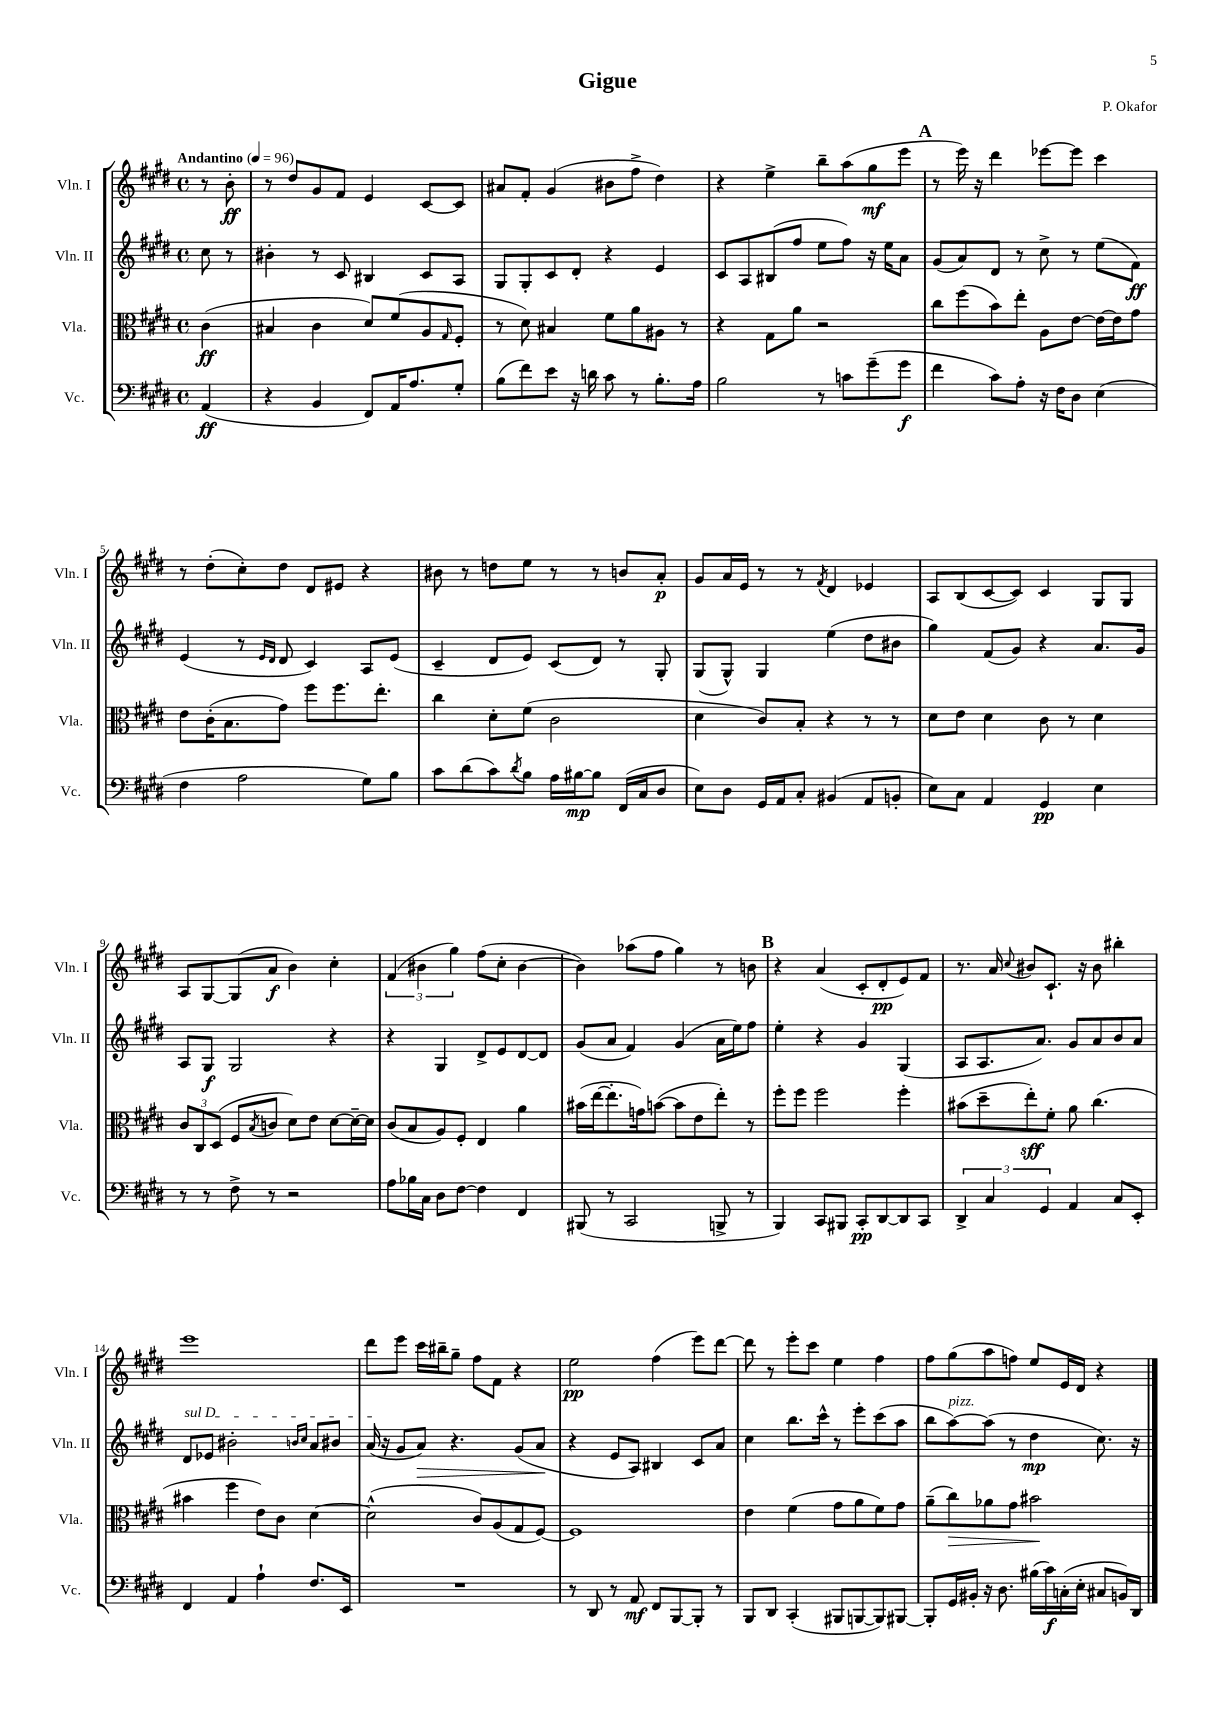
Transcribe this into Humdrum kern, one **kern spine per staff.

**kern	**kern	**kern	**kern
*staff4	*staff3	*staff2	*staff1
*clefF4	*clefC3	*clefG2	*clefG2
*k[f#c#g#d#]	*k[f#c#g#d#]	*k[f#c#g#d#]	*k[f#c#g#d#]
*M4/4	*M4/4	*M4/4	*M4/4
*met(c)	*met(c)	*met(c)	*met(c)
*MM96	*MM96	*MM96	*MM96
(4AA	(4c#	8cc#	8r
.	.	8r	8b'
=	=	=	=
4r	4B#	4b#'	8r
.	.	.	8dd#
4BB	4c#	8r	8g#
.	.	8c#	8f#
8FF#)	8d#)	4B#	4e
16AA	(8f#	.	.
8.A	.	.	.
.	8A	8c#	[8c#
.	16qqG#	.	.
8G#'	8F#'	8A	8c#]
=	=	=	=
(8B	8r	8G#	8a#
8f#)	8d#)	8G#'	8f#'
8e	4B#	8c#	(4g#
16r	.	8d#'	.
16d	.	.	.
8c#	8f#	4r	8b#
8r	8a	.	8ff#^
8.B'	8A#	4e	4dd#)
.	8r	.	.
16A	.	.	.
=	=	=	=
2B	4r	8c#	4r
.	.	8A	.
.	8G#	(8B#	4ee^
.	8a	8ff#	.
8r	2r	8ee	8bb~
8c	.	8ff#)	(8aa
(8g#~	.	16r	8gg#
.	.	16ee	.
8g#	.	8a	8eee
=	=	=	=
4f#	8cc#	(8g#	8r
.	(8ff#	8a)	16eee)
.	.	.	16r
8c#)	8b)	8d#	4ddd#
8A'	8ee'	8r	.
16r	8A	8cc#^	[8eee-
16F#	.	.	.
8D#	[8e	8r	8eee-]
(4E	16e_	(8ee	4ccc#
.	16e]	.	.
.	8g#	8f#)	.
=	=	=	=
4F#	8e	(4e	8r
.	(16c#'	.	(8dd#'
.	8.B	.	.
2A	.	8r	8cc#')
.	.	16qqe	.
.	.	16qqd#	.
.	8g#)	8d#	8dd#
.	8ff#	4c#)	8d#
.	8.ff#	.	8e#
8G#)	.	8A	4r
.	8.ee'	.	.
8B	.	(8e	.
=	=	=	=
8c#	4cc#	4c#~	8b#
(8d#	.	.	8r
8c#)	8d#'	8d#	8dd
8qd#	.	.	.
8B	(8f#	8e)	8ee
16A	2c#	(8c#	8r
[16B#	.	.	.
8B#]	.	8d#)	8r
(16FF#	.	8r	8b
16C#	.	.	.
8D#	.	8G#'	8a'
=	=	=	=
8E)	4d#	(8G#	8g#
8D#	.	8G#^^)	16a
.	.	.	16e
16GG#	8c#)	4G#	8r
16AA	.	.	.
8C#'	8B'	.	8r
.	.	.	8qf#
(4BB#	4r	(4ee	4d#
8AA	8r	8dd#	4e-
8BB'	8r	8b#	.
=	=	=	=
8E)	8d#	4gg#)	8A
8C#	8e	.	(8B
4AA	4d#	(8f#	[8c#
.	.	8g#)	8c#])
4GG#	8c#	4r	4c#
.	8r	.	.
4E	4d#	8.a	8G#
.	.	.	8G#
.	.	16g#	.
=	=	=	=
8r	12c#	8A	8A
.	12C#	.	.
8r	.	8G#	[8G#
.	(12D#	.	.
8F#^	8F#	2G#	(8G#]
.	8qB	.	.
8r	8c	.	8a
2r	8d#)	.	4b)
.	8e	.	.
.	[8d#	4r	4cc#'
.	16d#~_	.	.
.	16d#]	.	.
=	=	=	=
8A	(8c#	4r	(6f#
16B-	8B	.	.
.	.	.	6b#
16C#	.	.	.
8D#	8A)	4G#	.
.	.	.	6gg#)
[8F#	8F#'	.	.
4F#]	4E	8d#^	(8ff#
.	.	8e	8cc#'
4FF#	4a	[8d#	[4b#
.	.	8d#]	.
=	=	=	=
(8BBB#	(16b#	(8g#	4b#])
.	[16ee	.	.
8r	8.ee']	8a	.
2CC#	.	4f#)	(8aa-
.	16g)	.	.
.	([8b	.	8ff#
.	8b]	(4g#	4gg#)
.	8e	.	.
8BBB^	8ee')	16a	8r
.	.	16ee)	.
8r	8r	8ff#	8b
=	=	=	=
4BBB)	8ff#'	4ee'	4r
.	8ff#	.	.
8CC#	2ff#	4r	(4a
8BBB#	.	.	.
8CC#'	.	4g#	8c#'
[8DD#	.	.	8d#'
8DD#]	4ff#'	(4G#	8e)
8CC#	.	.	8f#
=	=	=	=
6DD#^	(8b#	8A	8.r
.	8dd#~	8.A	.
6C#	.	.	.
.	.	.	16a
.	.	.	8qqcc#
.	8ee')	.	8b#
.	.	8.a)	.
6GG#	.	.	.
.	8f#'	.	8.c#`
4AA	8a	8g#	.
.	.	.	16r
.	(4.cc#	8a	8b#
8C#	.	8b	4bb#'
8EE'	.	8a	.
=	=	=	=
4FF#	4b#	8d#	1eee
.	.	8e-	.
4AA	4ff#	2b#'	.
4A`	8e)	.	.
.	8c#	.	.
.	.	16qqb	.
.	.	16qqcc#	.
8.F#	[4d#	8a	.
.	.	8b#	.
16EE	.	.	.
=	=	=	=
1r	(2d#^^]	(16a	8ddd#
.	.	16r	.
.	.	8g#	8eee
.	.	8a)	16ccc#
.	.	.	16bb#~
.	.	4.r	8gg#~
.	8c#)	.	8ff#
.	(8A	.	8f#
.	8G#	(8g#	4r
.	[8F#)	8a	.
=	=	=	=
8r	1F#]	4r	2ee
8DD#	.	.	.
8r	.	8e	.
8AA	.	8A)	.
8FF#	.	4B#	(4ff#
[8BBB	.	.	.
8BBB']	.	8c#	8eee)
8r	.	8a	[8ddd#
=	=	=	=
8BBB	4e	4cc#	8ddd#]
8DD#	.	.	8r
(4CC#'	(4f#	8.bb	8eee'
.	.	.	8ccc#
.	.	16ccc#^^	.
8BBB#	8g#	8r	4ee
[8BBB	8a	8eee'	.
8BBB])	8f#)	(8ccc#	4ff#
[8BBB#	8g#	8aa	.
=	=	=	=
8BBB#']	(8a~	8bb	8ff#
16GG#	8cc#)	[8aa)	(8gg#
16BB#'	.	.	.
16r	8a-	(8aa]	8aa
8.D#	.	.	.
.	8g#	8r	8ff)
(16B#	2b#	4dd#	8ee
16c#)	.	.	.
(16C'	.	.	16e
16E'	.	.	16d#
8C#	.	8.cc#)	4r
16BB)	.	.	.
16DD#	.	16r	.
==	==	==	==
*-	*-	*-	*-
